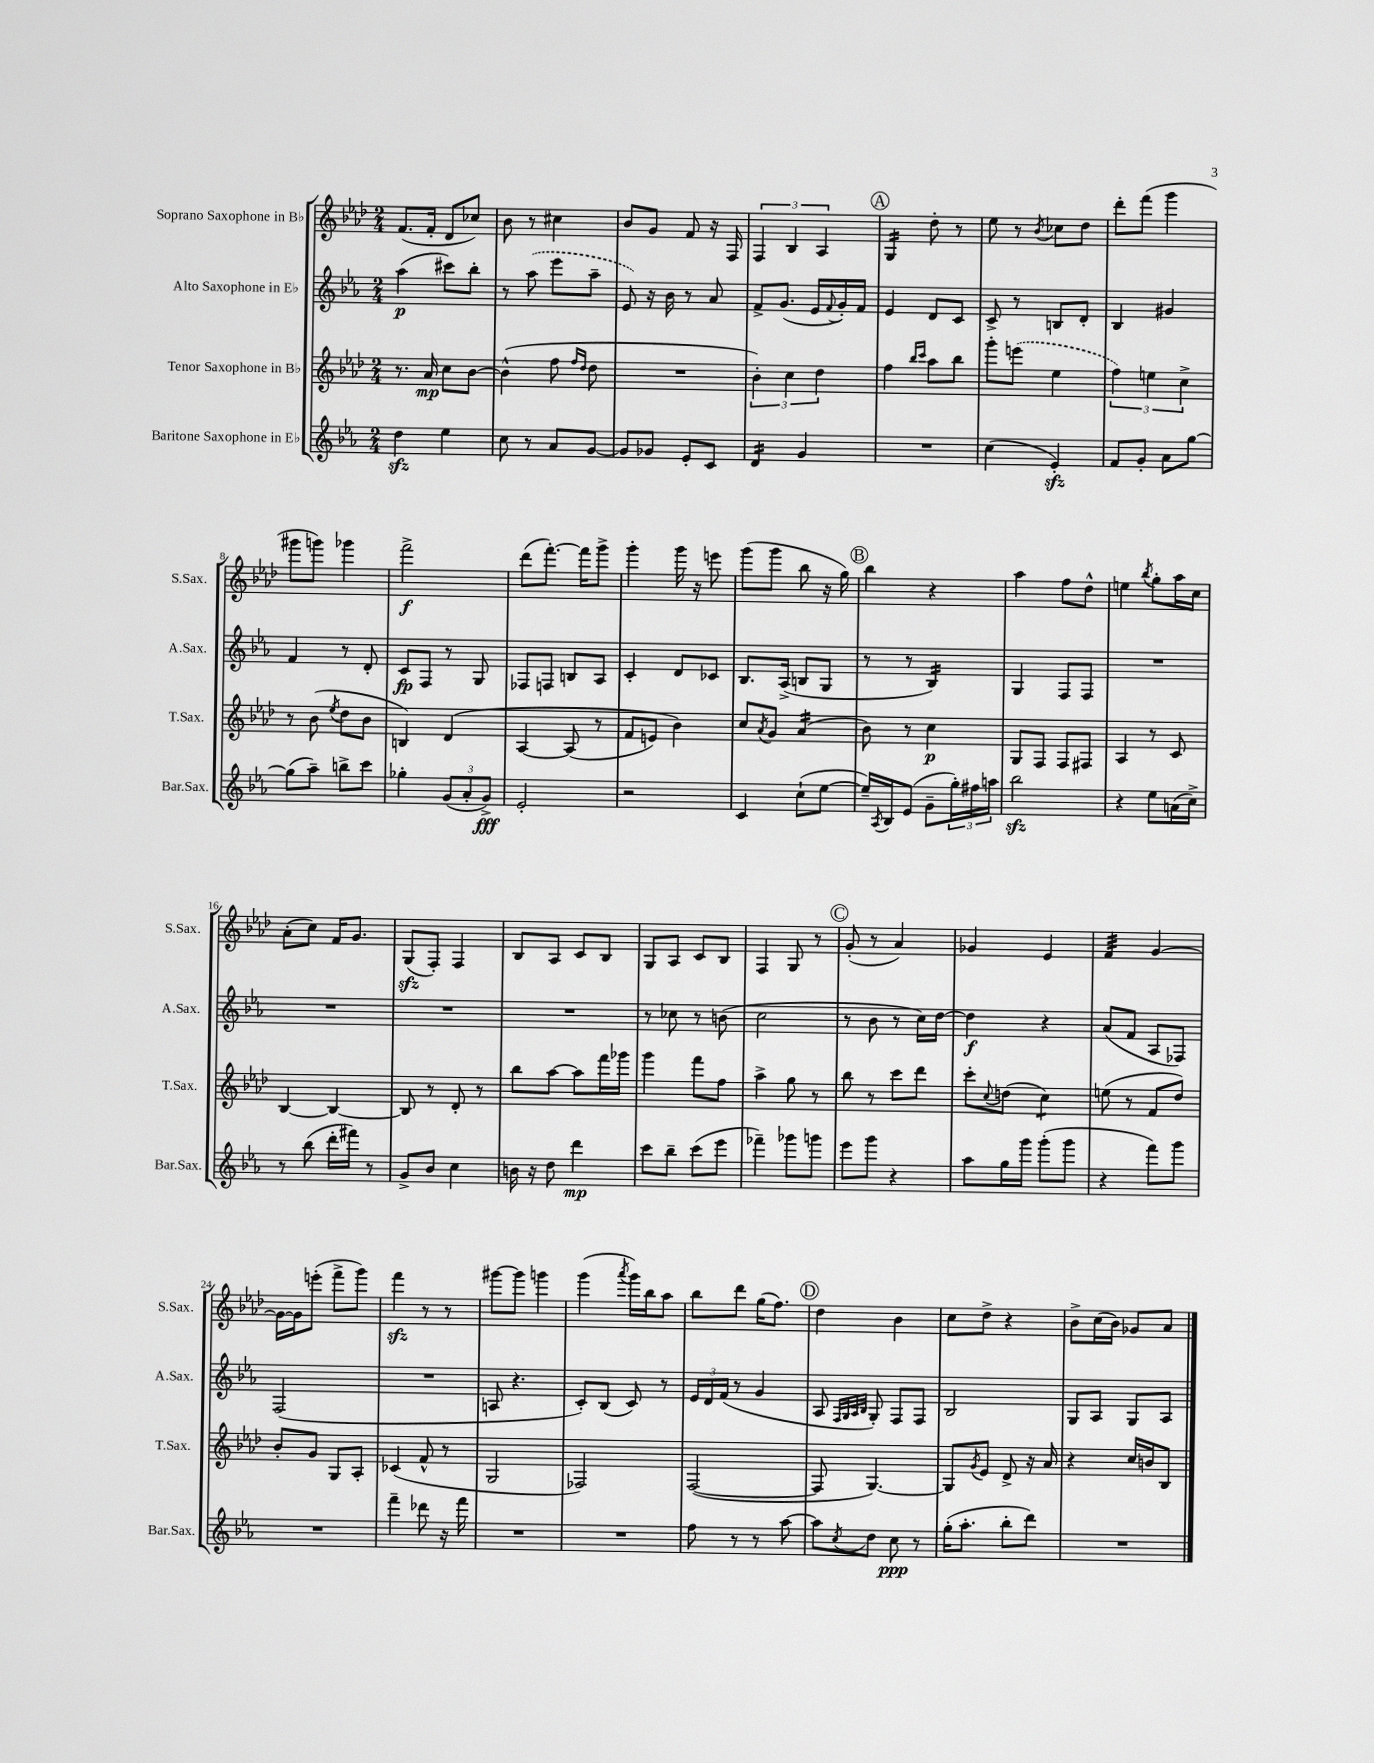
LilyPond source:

<<
\new StaffGroup <<
\new Staff = "s0" \with { instrumentName = "Soprano Saxophone in Bb" shortInstrumentName = "S.Sax." } {
    \clef treble \key aes \major \numericTimeSignature \time 2/4
    f'8.( f'16-. des'8 ces''8) |
    bes'8 r8 cis''4 |
    bes'8 g'8 f'8 r16 f16 |
    \tuplet 3/2 { f4 bes4 aes4 } |
    \mark \markup { \circle "A" } g4:16 des''8-. r8 |
    ees''8 r8 \acciaccatura { bes'8 } ces''8 des''8 |
    des'''8-. f'''8( g'''4 |
    gis'''8 g'''8) ges'''4 |
    f'''2->\f |
    des'''8( f'''8.~-.) f'''16 g'''8-> |
    g'''4-. g'''16 r16 e'''8 |
    g'''8( g'''8 bes''8 r16 g''16) |
    \mark \markup { \circle "B" } bes''4 r4 |
    aes''4 f''8 des''8-^ |
    e''4 \acciaccatura { bes''8 } g''8-. aes''16 c''16 |
    aes'8-.( c''8) f'16 g'8. |
    g8\sfz( f8-.) f4 |
    bes8 aes8 c'8 bes8 |
    g8 aes8 c'8 bes8 |
    f4 g8 r8 |
    \mark \markup { \circle "C" } g'8-.( r8 aes'4) |
    ges'4 ees'4 |
    f'4:32 g'4~ |
    g'16~ g'16 e'''8-.( f'''8-> g'''8) |
    f'''4\sfz r8 r8 |
    gis'''8~ gis'''8 g'''4 |
    g'''4( \acciaccatura { aes'''8 } g'''16) bes''16 aes''8 |
    bes''8 des'''8 g''16( f''8.) |
    \mark \markup { \circle "D" } des''4 bes'4 |
    c''8 des''8-> r4 |
    bes'8-> c''16( bes'16) ges'8 aes'8 \bar "|." |
}
\new Staff = "s1" \with { instrumentName = "Alto Saxophone in Eb" shortInstrumentName = "A.Sax." } {
    \clef treble \key ees \major \numericTimeSignature \time 2/4
    aes''4\p( cis'''8) bes''8-. |
    r8 \once \slurDashed aes''8( ees'''8 aes''8-- |
    ees'8) r16 bes'16 r8 aes'8 |
    f'8-> g'8.( ees'16 \appoggiatura { f'8 } g'16-.) f'16 |
    \mark \markup { \circle "A" } ees'4 d'8 c'8 |
    c'8-> r8 b8 d'8-. |
    bes4 gis'4 |
    f'4 r8 d'8-. |
    c'8\fp f8 r8 g8 |
    fes8 f8 b8 aes8 |
    c'4-. d'8 ces'8 |
    bes8. aes16->( b8 g8 |
    \mark \markup { \circle "B" } r8 r8 bes4:16) |
    g4 f8 f8 |
    R2 |
    R2 |
    R2 |
    R2 |
    r8 ces''8 r8 b'8( |
    c''2 |
    \mark \markup { \circle "C" } r8 bes'8 r8 c''16) d''16~ |
    d''4\f r4 |
    aes'8( f'8 aes8 fes8) |
    f2( |
    R2 |
    a8 r4. |
    c'8-.) bes8( c'8) r8 |
    \tuplet 3/2 { ees'16 d'16 f'16( } r8 g'4 |
    \mark \markup { \circle "D" } aes8 \grace { f32 g32 aes32 bes32 } g8-.) f8 f8 |
    bes2 |
    g8 aes8 g8 aes8 \bar "|." |
}
\new Staff = "s2" \with { instrumentName = "Tenor Saxophone in Bb" shortInstrumentName = "T.Sax." } {
    \clef treble \key aes \major \numericTimeSignature \time 2/4
    r8. aes'16\mp c''8 bes'8~ |
    bes'4-^( f''8 \grace { f''16 des''16 } des''8 |
    R2 |
    \tuplet 3/2 { bes'4-.) c''4 des''4 } |
    \mark \markup { \circle "A" } f''4 \grace { bes''16 c'''16 } aes''8 bes''8 |
    g'''8-. \once \slurDashed e'''8( ees''4 |
    \tuplet 3/2 { f''4) e''4 c''4-> } |
    r8 bes'8( \acciaccatura { ees''8 } des''8 bes'8 |
    b4) des'4\( |
    aes4~ aes8( r8 |
    f'8 e'8) bes'4\) |
    c''8 \acciaccatura { aes'8 } g'8 aes'4:16( |
    \mark \markup { \circle "B" } bes'8) r8 c''4\p |
    g8 f8 f8 fis8 |
    aes4 r8 c'8 |
    bes4~ bes4~ |
    bes8 r8 des'8-. r8 |
    bes''8 aes''8~ aes''8 f'''16 ges'''16 |
    g'''4 f'''8 f''8 |
    aes''4-> g''8 r8 |
    \mark \markup { \circle "C" } bes''8 r8 c'''8 des'''8 |
    c'''8-. \appoggiatura { c''8 } d''8( c''4:8) |
    e''8( r8 f'8 des''8) |
    bes'8-. g'8 g8 aes8-. |
    ces'4( f'8-^ r8 |
    g2 |
    fes2) |
    f2~( |
    \mark \markup { \circle "D" } f8 g4.~) |
    g8 \acciaccatura { g'8 } ees'8 des'8-> r16 aes'16 |
    r4 c''16 b'16 bes8 \bar "|." |
}
\new Staff = "s3" \with { instrumentName = "Baritone Saxophone in Eb" shortInstrumentName = "Bar.Sax." } {
    \clef treble \key ees \major \numericTimeSignature \time 2/4
    d''4\sfz ees''4 |
    c''8 r8 aes'8 g'8~ |
    g'8 ges'8 ees'8-. c'8 |
    d'4:16 g'4 |
    \mark \markup { \circle "A" } R2 |
    c''4( ees'4-.\sfz) |
    f'8 g'8-. aes'8 g''8~ |
    g''8( aes''8--) b''8-> c'''8 |
    ges''4-. \tuplet 3/2 { g'8( aes'8-. g'8->\fff) } |
    ees'2-. |
    r2 |
    c'4 c''8-!( ees''8~ |
    \mark \markup { \circle "B" } ees''16--) \acciaccatura { aes8 } bes16 ees'8( g'8-- \tuplet 3/2 { g''16-.) fis''16 a''16 } |
    bes''2\sfz |
    r4 ees''8 a'16( c''16->) |
    r8 bes''8( d'''16-. fis'''16) r8 |
    g'8-> bes'8 c''4 |
    b'16 r16 d''8 d'''4\mp |
    c'''8 bes''8-- c'''8( ees'''8 |
    fes'''4--) ges'''8 g'''8 |
    \mark \markup { \circle "C" } ees'''8 g'''8 r4 |
    aes''8 g''16 g'''16 g'''8-.( g'''8 |
    r4 f'''8) g'''8 |
    R2 |
    f'''4-- des'''8 r16 f'''16 |
    R2 |
    R2 |
    f''8 r8 r8 aes''8~ |
    \mark \markup { \circle "D" } aes''8 \acciaccatura { c''8 } d''8 c''8\ppp r8 |
    g''16-.( aes''8.-. bes''8-. d'''8) |
    R2 \bar "|." |
}
>>
>>
